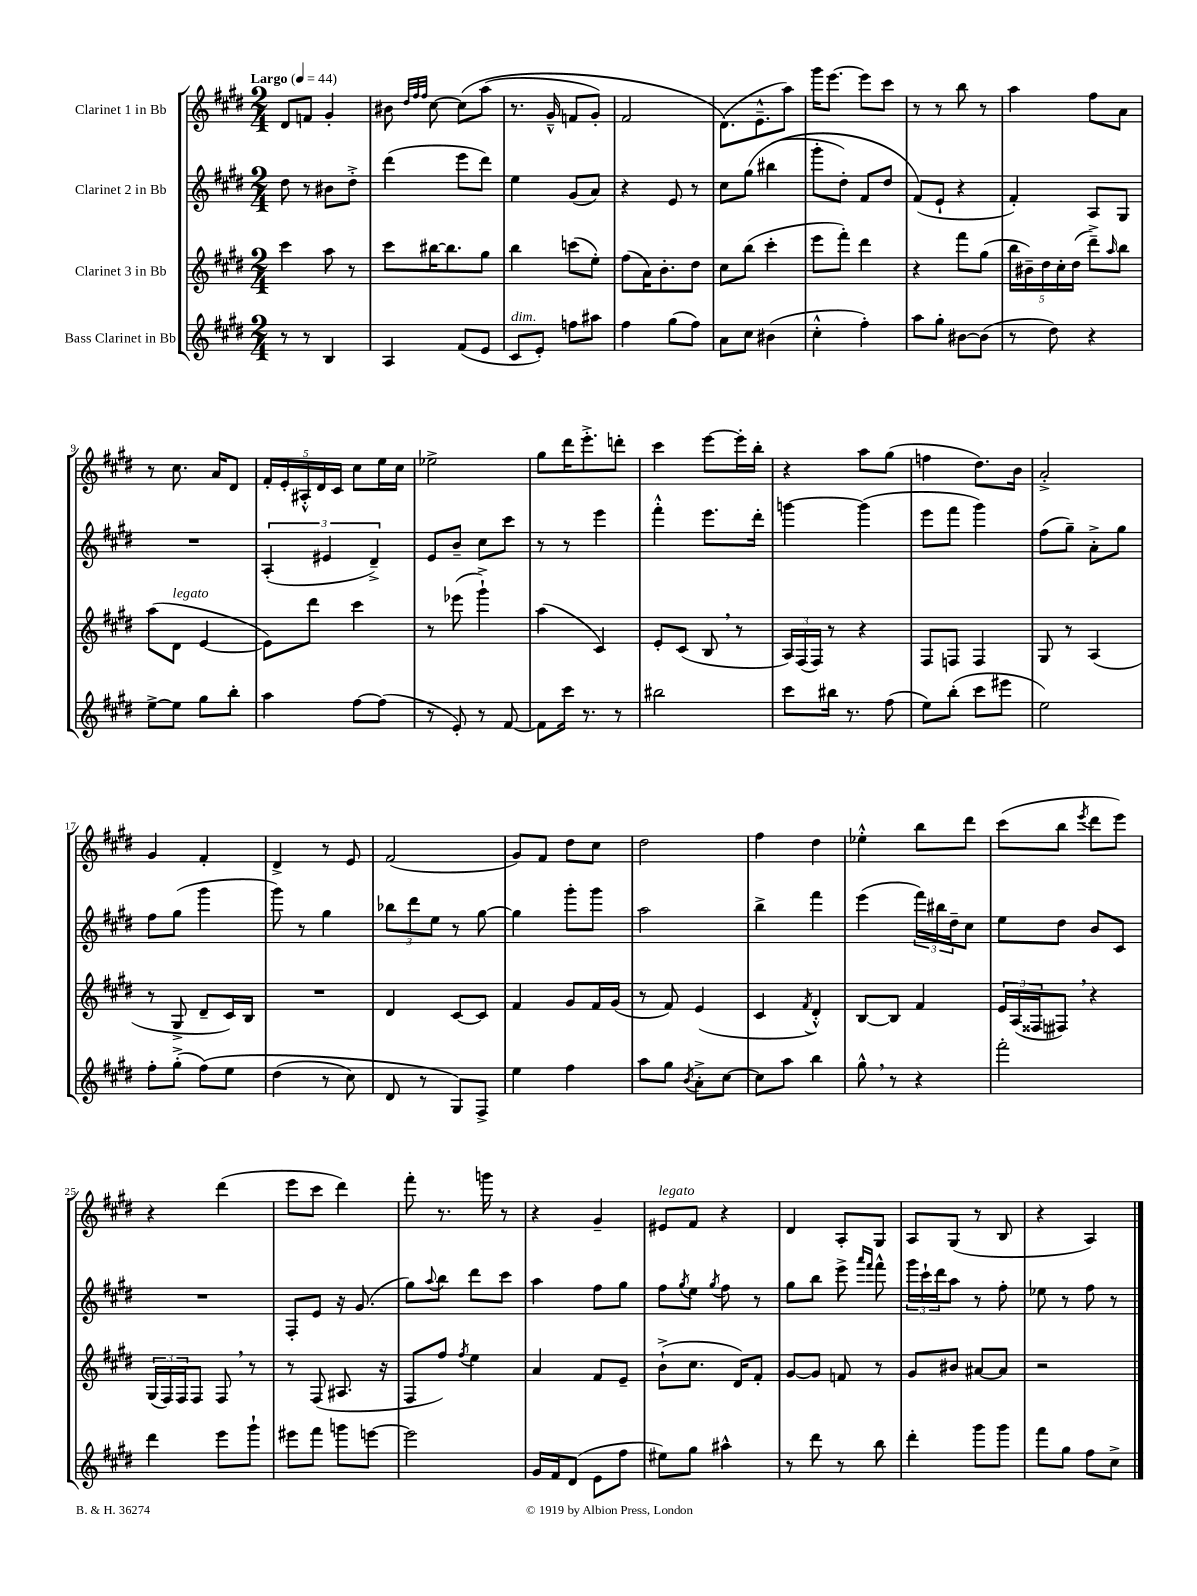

**kern	**kern	**kern	**kern
*staff4	*staff3	*staff2	*staff1
*clefG2	*clefG2	*clefG2	*clefG2
*k[f#c#g#d#]	*k[f#c#g#d#]	*k[f#c#g#d#]	*k[f#c#g#d#]
*M2/4	*M2/4	*M2/4	*M2/4
*MM44	*MM44	*MM44	*MM44
8r	4ccc#	8dd#	8d#
8r	.	8r	8f
4B	8aa	8b#	4g#'
.	8r	8dd#'^	.
=	=	=	=
4A	8ccc#	(4ddd#	8b#
.	.	.	32qqdd#
.	.	.	32qqff#
.	.	.	32qqff#
.	[16bb#	.	[8cc#
.	8.bb#]	.	.
(8f#	.	8eee	&(8cc#]
8e	8gg#	8ddd#)	(8aa
=	=	=	=
8c#	4bb	4ee	8.r
8e')	.	.	.
.	.	.	16g#~^^
8ff	(8ccc	(8g#	8f
8aa#	8ee')	8a)	8g#')
=	=	=	=
4ff#	(8ff#	4r	2f#
.	16a)	.	.
.	8.b'	.	.
(8gg#	.	8e	.
8ff#)	8dd#	8r	.
=	=	=	=
8a	8cc#	8cc#	(8.d#&)
8cc#	(8bb	&(8gg#	.
.	.	.	8.e~^^
(4b#	4ccc#'	(4bb#	.
.	.	.	8aa)
=	=	=	=
4cc#'^^	8eee	8ggg#'	16ggg#
.	.	.	[8.eee
.	8fff#')	8dd#')	.
4ff#')	4ddd#	8f#	8eee]
.	.	8dd#	8ccc#
=	=	=	=
8aa	4r	(8f#&)	8r
8gg#'	.	8e`	8r
[8b#	8fff#	4r	8bb
(8b#]	(8gg#	.	8r
=	=	=	=
8r	20bb	4f#')	4aa
.	20b#~)	.	.
.	20dd#	.	.
8dd#)	.	.	.
.	20cc#'	.	.
.	(20dd#	.	.
4r	8ddd#~^)	8A	8ff#
.	16qqaa	.	.
.	8bb	8G#	8a
=	=	=	=
[8ee^	(8aa	2r	8r
8ee]	8d#	.	8.cc#
8gg#	[4e	.	.
.	.	.	16a
8bb'	.	.	8d#
=	=	=	=
4aa	8e])	(6A'	20f#'
.	.	.	20e'
.	.	.	20A#'^^
.	8ddd#	.	.
.	.	.	20d#
.	.	6e#	.
.	.	.	20c#
[8ff#	4ccc#	.	8cc#
.	.	6d#~^)	.
(8ff#]	.	.	16ee
.	.	.	16cc#
=	=	=	=
8r	8r	8e	2ee-^
8e')	(8eee-	8b~	.
8r	4ggg#`^)	8cc#	.
[8f#	.	8ccc#	.
=	=	=	=
8f#]	(4aa	8r	8gg#
16ccc#	.	8r	16ddd#
8.r	.	.	8.eee'^
.	4c#)	4eee	.
8r	.	.	8ddd'
=	=	=	=
2bb#	8e'	4fff#'^^	4ccc#
.	(8c#	.	.
.	8B	8.eee	[8eee
.	8r	.	16eee']
.	.	16ddd#'	16bb'
=	=	=	=
8ccc#	24A)	[4ggg	4r
.	(24F#	.	.
.	24F#)	.	.
16bb#	8r	.	.
8.r	.	.	.
.	4r	(4ggg]	8aa
(8ff#	.	.	(8gg#
=	=	=	=
8ee)	8F#	8eee	4ff
(8bb'	8F	8fff#	.
8ccc#	4F	4ggg#)	8.dd#)
8eee#	.	.	.
.	.	.	16b
=	=	=	=
2ee)	8G#	(8ff#	2a'^
.	8r	8gg#~)	.
.	(4A	8a'^	.
.	.	8gg#	.
=	=	=	=
8ff#'	8r	8ff#	4g#
(8gg#'^	8G#^	(8gg#	.
&(8ff#)	8d#~	4ggg#	4f#'
8ee	16c#)	.	.
.	16B	.	.
=	=	=	=
(4dd#	2r	8ggg#)	4d#^
.	.	8r	.
8r	.	4gg#	8r
8cc#)	.	.	8e
=	=	=	=
8d#	4d#	12bb-	(2f#
.	.	12ddd#	.
8r	.	.	.
.	.	12ee	.
8G#&)	[8c#	8r	.
8F#^	8c#]	[8gg#	.
=	=	=	=
4ee	4f#	4gg#]	8g#)
.	.	.	8f#
4ff#	8g#	8ggg#'	8dd#
.	16f#	8ggg#	8cc#
.	(16g#	.	.
=	=	=	=
8aa	8r	2aa	2dd#
8gg#	8f#)	.	.
8qb	.	.	.
8a'^	(4e	.	.
[8cc#	.	.	.
=	=	=	=
8cc#]	4c#	4bb^	4ff#
8aa	.	.	.
.	8qf#	.	.
4bb	4d#'^^)	4fff#	4dd#
=	=	=	=
8gg#^^	[8B	(4eee	4ee-'^^
8r	8B]	.	.
4r	4f#	24fff#)	8bb
.	.	24bb#	.
.	.	24dd#~	.
.	.	8cc#	8ddd#
=	=	=	=
2fff#'	24e	8ee	(8ccc#
.	(24A	.	.
.	24F##	.	.
.	8F#)	8dd#	8bb
.	.	.	8qeee
.	4r	8b	8ddd#
.	.	8c#	8eee)
=	=	=	=
4ddd#	(24G#	2r	4r
.	24F#)	.	.
.	24F#	.	.
.	8F#	.	.
8eee	8F#	.	(4ddd#
8ggg#`	8r	.	.
=	=	=	=
8eee#	8r	8F#'	8eee
8fff#	(8F#	8e	8ccc#
8ggg	8.A#	16r	4ddd#)
.	.	(8.g#	.
[8eee	.	.	.
.	16r	.	.
=	=	=	=
2eee]	8F#	8gg#)	8fff#'
.	.	8qqaa	.
.	8ff#)	8bb	8.r
.	8qff#	.	.
.	4ee	8ddd#	.
.	.	.	16ggg
.	.	8ccc#	8r
=	=	=	=
16g#	4a	4aa	4r
16f#	.	.	.
(8d#	.	.	.
8e	8f#	8ff#	4g#~
8ff#	8e~	8gg#	.
=	=	=	=
8ee#)	(8b`^	8ff#	8e#
.	.	8qgg#	.
8gg#	8.cc#	8ee	8f#
.	.	8qgg#	.
4aa#^^	.	8ff#	4r
.	16d#)	.	.
.	8f#'	8r	.
=	=	=	=
8r	[8g#	8gg#	4d#
8ddd#	8g#]	8bb	.
8r	8f	8eee^	8A'
.	.	16qqaaa	.
.	.	16qqfff#	.
8bb	8r	8fff#^^	8G#
=	=	=	=
4ddd#'	8g#	24ggg#	8A
.	.	24ccc#`	.
.	.	24ddd#	.
.	8b#	8aa	(8G#
8ggg#	[8a#	8r	8r
8ggg#	8a#]	8ff#'	8B
=	=	=	=
8fff#	2r	8ee-	4r
8gg#	.	8r	.
8ff#	.	8ff#	4A)
8cc#^	.	8r	.
==	==	==	==
*-	*-	*-	*-
